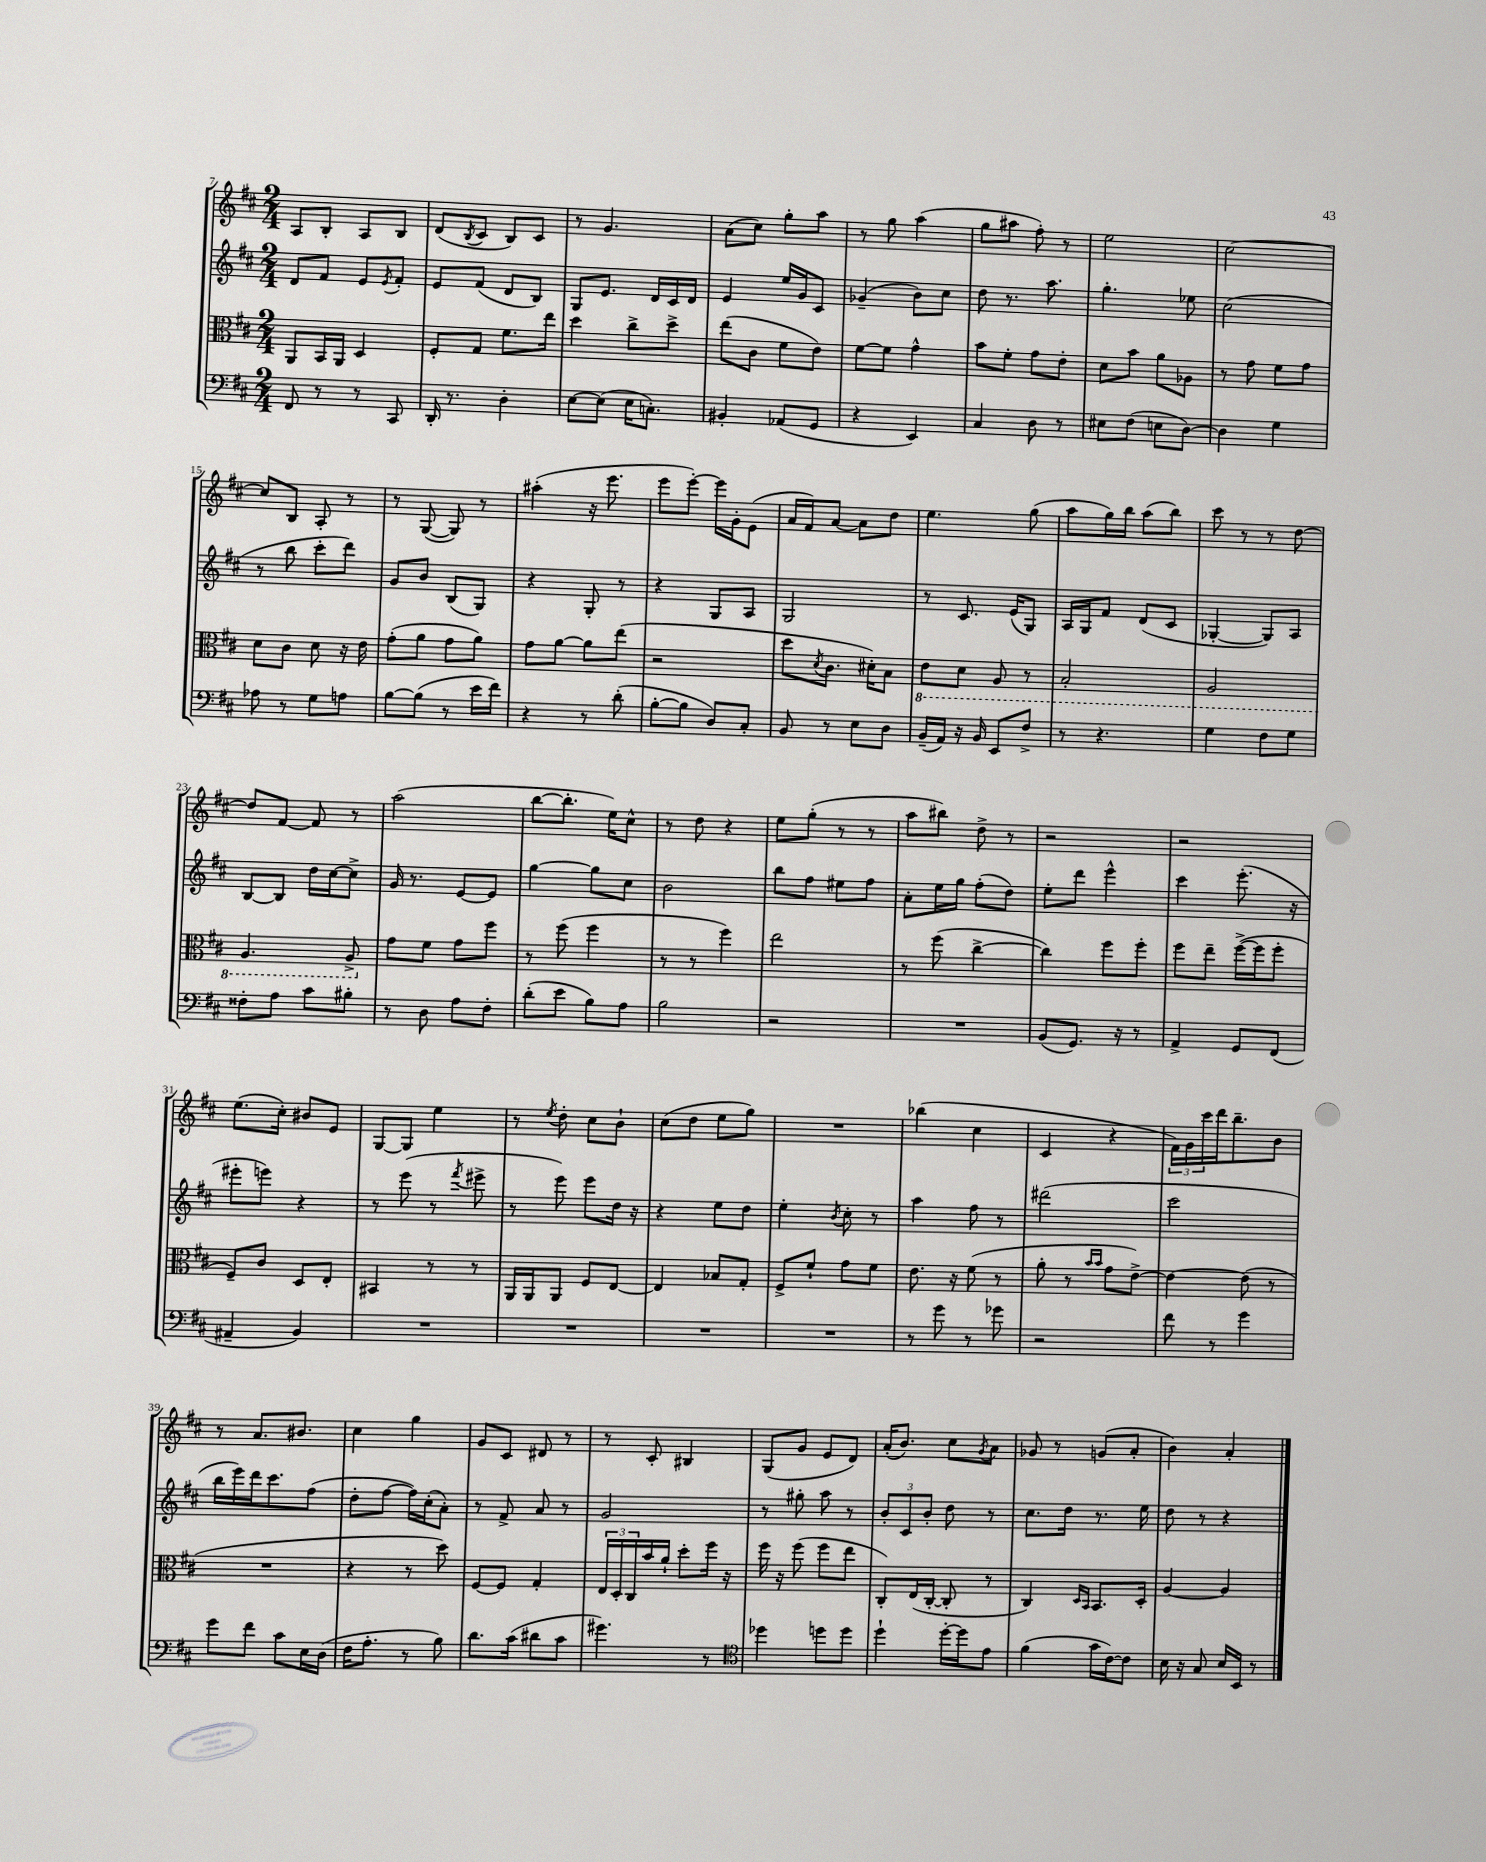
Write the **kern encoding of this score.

**kern	**kern	**kern	**kern
*staff4	*staff3	*staff2	*staff1
*clefF4	*clefC3	*clefG2	*clefG2
*k[f#c#]	*k[f#c#]	*k[f#c#]	*k[f#c#]
*M2/4	*M2/4	*M2/4	*M2/4
8FF#/	8AA/L	8d/L	8A/L
8r	16BB/L	8f#/J	8B'/J
.	16AA/JJ	.	.
8r	4D/	8e/L	8A/L
.	.	8qe/	.
8CC#/	.	8f#'/J	8B/J
=	=	=	=
16DD'/	8F#'/L	8e/L	(8d/L
8.r	.	.	.
.	.	.	8qB/
.	8G/J	(8f#/J	8c#/J
4D'\	8.f#\L	8d/L	8B/L)
.	.	8B/J)	8c#/J
.	16ee\Jk	.	.
=	=	=	=
[8E\L	4dd\	8G/L	8r
(8E\]J	.	8.e/J	4.g/
16E\LK	8cc#^\L	.	.
8.C'\J)	.	16d/LL	.
.	8dd^\J	16c#/	.
.	.	16d/JJ	.
=	=	=	=
4BB#'/	(8ee\L	4e/	(8a\L
.	8c#\J	.	8cc#\J)
(8AA-/L	8f#\L	16ee/LL	8gg'\L
.	.	16g/J	.
8GG/J	8e\J)	8c#/J	8aa\J
=	=	=	=
4r	[8f#\L	(4g-~/	8r
.	8f#\]J	.	8gg\
4EE/)	4g^^\	8b\L)	(4aa\
.	.	8cc#\J	.
=	=	=	=
4C#/	8b\L	8dd\	8gg\L
.	8f#'\J	8.r	8aa#\J
8D\	8g\L	.	8ff#'\)
.	.	8.aa\	.
8r	8e'\J	.	8r
=	=	=	=
8E#\L	8d\L	4.gg'\	2ee\
(8F#\J	8b\J	.	.
8E\L	8a\L	.	.
[8D\J)	8A-\J	8ee-\	.
=	=	=	=
4D\]	8r	(2cc#\	[2cc#\
.	8g\	.	.
4G\	8f#\L	.	.
.	8g\J	.	.
=	=	=	=
8A-\	8d\L	8r	8cc#/]L
8r	8c#\J	8bb\	8B/J
8G\L	8d\	8ccc#'\L	8A'/
8A\J	16r	8ddd\J)	8r
.	16e\	.	.
=	=	=	=
[8B\L	(8g'\L	8g/L	8r
(8B\]J	8a\J	8b/J	([8G/
8r	8g\L	(8B/L	8G/])
16e\LL	8a\J)	8G/J)	8r
16f#\JJ)	.	.	.
=	=	=	=
4r	8g\L	4r	(4aa#'\
.	[8a\J	.	.
8r	8a\]L	8G'/	16r
.	.	.	8.eee\
(8d'\	(8ee\J	8r	.
=	=	=	=
[8B'\L	2r	4r	8eee\L
8B\]J	.	.	[8eee'\J)
8D/L)	.	8G/L	16eee\]LL
.	.	.	16g'\J
8C#'/J	.	8A/J	(8e\J
=	=	=	=
8BB/	8dd\L	2G/	16a/LL
.	.	.	16f#/J)
.	8qd/	.	.
8r	8.c#\J	.	[8a/J
8E\L	.	.	8a\]L
.	16d#'\LK)	.	.
8D\J	8B\J	.	8dd\J
=	=	=	=
(16BB~/LL	8E\L	8r	4.ee\
16AA/JJ)	.	.	.
16r	8D\J	8.c#/	.
16BB/	.	.	.
8EE/L	8AA/	.	.
.	.	(16e/LK	.
8F#^/J	8r	8G/J)	(8gg\
=	=	=	=
8r	2BB'/	16A/LL	8aa\L
.	.	16G/J	.
4.r	.	8f#/J	16gg\L)
.	.	.	16bb\JJ
.	.	(8d/L	(8aa\L
.	.	8c#/J	8bb\J)
=	=	=	=
4G\	2AA/	[4G-'/	8ccc#\
.	.	.	8r
8F#\L	.	8G-/]L)	8r
8G\J	.	8A/J	[8dd\
=	=	=	=
8F##'\L	4.AA/	[8B/L	8dd/]L
8A\J	.	8B/]J	[8f#/J
8c#\L	.	16dd\LL	8f#/]
.	.	[16cc#\J	.
8B#'\J	8AA^/	8cc#^\]J	8r
=	=	=	=
8r	8g\L	16g/	(2aa\
.	.	8.r	.
8D\	8f#\J	.	.
8A\L	8g\L	[8e/L	.
8F#'\J	8ff#\J	8e/]J	.
=	=	=	=
(8d'\L	8r	[4gg\	[8bb\L
8e\J	(8ff#\	.	8.bb'\]J
8B\L)	4ff#\	8gg\]L	.
.	.	.	16ee\LK)
8A\J	.	8cc#\J	8cc#^^\J
=	=	=	=
2B\	8r	2b\	8r
.	8r	.	8dd\
.	4ff#\)	.	4r
=	=	=	=
2r	2ee\	8bb\L	8ee\L
.	.	8ff#\J	(8gg'\J
.	.	8ee#\L	8r
.	.	8ff#\J	8r
=	=	=	=
2r	8r	8a'\L	8aa\L
.	(8ff#\	16ee\L	8bb#\J)
.	.	16gg\JJ	.
.	[4cc#^\	(8ff#'\L	8dd^\
.	.	8dd\J)	8r
=	=	=	=
(8BB/L	4cc#\])	8ee'\L	2r
8.GG/J)	.	8ddd\J	.
.	8ff#\L	4eee^^\	.
16r	.	.	.
8r	8ff#'\J	.	.
=	=	=	=
4AA^/	8ff#\L	4ccc#\	2r
.	8ee~\J	.	.
8GG/L	([16ff#^\LL	(8.eee'\	.
.	16ff#\]J	.	.
(8FF#/J	8ff#'\J	.	.
.	.	16r	.
=	=	=	=
4AA#~/	8F#~/L)	8eee#'\L	(8.ee\L
.	8c#/J	8eee\J)	.
.	.	.	16cc#'\Jk)
4BB/)	8D/L	4r	8b#/L
.	8E'/J	.	8e/J
=	=	=	=
2r	4BB#/	8r	[8G/L
.	.	(8eee\	8G/]J
.	8r	8r	4ee\
.	.	8qfff#/	.
.	8r	8eee#^\	.
=	=	=	=
2r	16AA/LL	8r	8r
.	16AA/J	.	.
.	.	.	8qee/
.	8AA/J	8eee\)	8dd'\
.	8F#/L	8eee\L	8cc#\L
.	[8E/J	16dd\Jk	8b`\J
.	.	16r	.
=	=	=	=
2r	4E/]	4r	(8cc#\L
.	.	.	8dd\J
.	8B-/L	8ee\L	8ee\L
.	8G'/J	8dd\J	8gg\J)
=	=	=	=
2r	8F#^/L	4ee'\	2r
.	8f#`/J	.	.
.	.	8qb/	.
.	8g\L	8cc#'\	.
.	8f#\J	8r	.
=	=	=	=
8r	8.e\	4aa\	(4bb-\
8g\	.	.	.
.	16r	.	.
8r	(8f#\	8ff#\	4cc#\
8g-\	8r	8r	.
=	=	=	=
2r	8a'\	(2ddd#\	4c#/
.	8r	.	.
.	16qqb/LL	.	.
.	16qqb/JJ	.	.
.	8g\L	.	4r
.	[8e^\J)	.	.
=	=	=	=
8f#\	4e\_	2ccc#\	24f#\LL)
.	.	.	24g\
.	.	.	24ccc#\
8r	.	.	16ddd\J
.	.	.	8.bb~\
4g\	(8e\]	.	.
.	8r	.	8b\J
=	=	=	=
8g\L	2r	16bb\LL	8r
.	.	16eee\)	.
8f#\J	.	16ddd\J	8.a/L
.	.	8.ccc#\	.
8c#\L	.	.	.
.	.	.	8.b#/J
16E\L	.	(8ff#\J	.
(16D\JJ	.	.	.
=	=	=	=
16F#\LK	4r	8dd'\L	4cc#\
8.A'\J	.	.	.
.	.	[8ff#\J	.
8r	8r	16ff#\]LL)	4gg\
.	.	(16cc#'\J	.
8B\)	8dd\)	8a'\J)	.
=	=	=	=
8.d\L	[8F#/L	8r	8g/L
.	8F#/]J	8f#^/	8c#/J
(16c#\Jk	.	.	.
8d#\L	4G'/	8a/	8d#/
8c#\J	.	8r	8r
=	=	=	=
4.g#\)	24E/LL	2g/	8r
.	24D'/	.	.
.	24C#/	.	.
.	16b/	.	8c#'/
.	16a`/JJ	.	.
.	8dd'\L	.	4B#/
8r	16ff#\Jk	.	.
.	16r	.	.
=	=	=	=
*clefC4	*	*	*
4dd-\	16ff#\	8r	(8G/L
.	16r	.	.
.	(8ff#\	8gg#'\	8g/J
8dd\L	8ff#\L	8aa\	8e/L
8dd\J	8ee\J	8r	8d/J)
=	=	=	=
4dd`\	8C#'/L)	12b'/L	(16a'/LK
.	.	.	8.b/J)
.	.	12c#/	.
.	(16E/L	.	.
.	.	12b'/J	.
.	[16C#'/JJ	.	.
[16dd'\LL	8C#'/]	8dd\	8cc#\L
16dd\]J	.	.	.
.	.	.	8qg/
8e\J	8r	8r	8a\J
=	=	=	=
(4f#\	4C#/)	8.cc#\L	8g-/
.	.	.	8r
.	.	16dd\Jk	.
.	16qqD/LL	.	.
.	16qqBB/JJ	.	.
16g\LL	8.BB/L	8.r	(8g/L
[16c#\J)	.	.	.
8c#\]J	.	.	8a'/J
.	16D'/Jk	16ee\	.
=	=	=	=
16B\	[4A/	8dd\	4b\)
16r	.	.	.
8G/	.	8r	.
16B/LL	4A/]	4r	4a'/
16BB/JJ	.	.	.
8r	.	.	.
==	==	==	==
*-	*-	*-	*-
